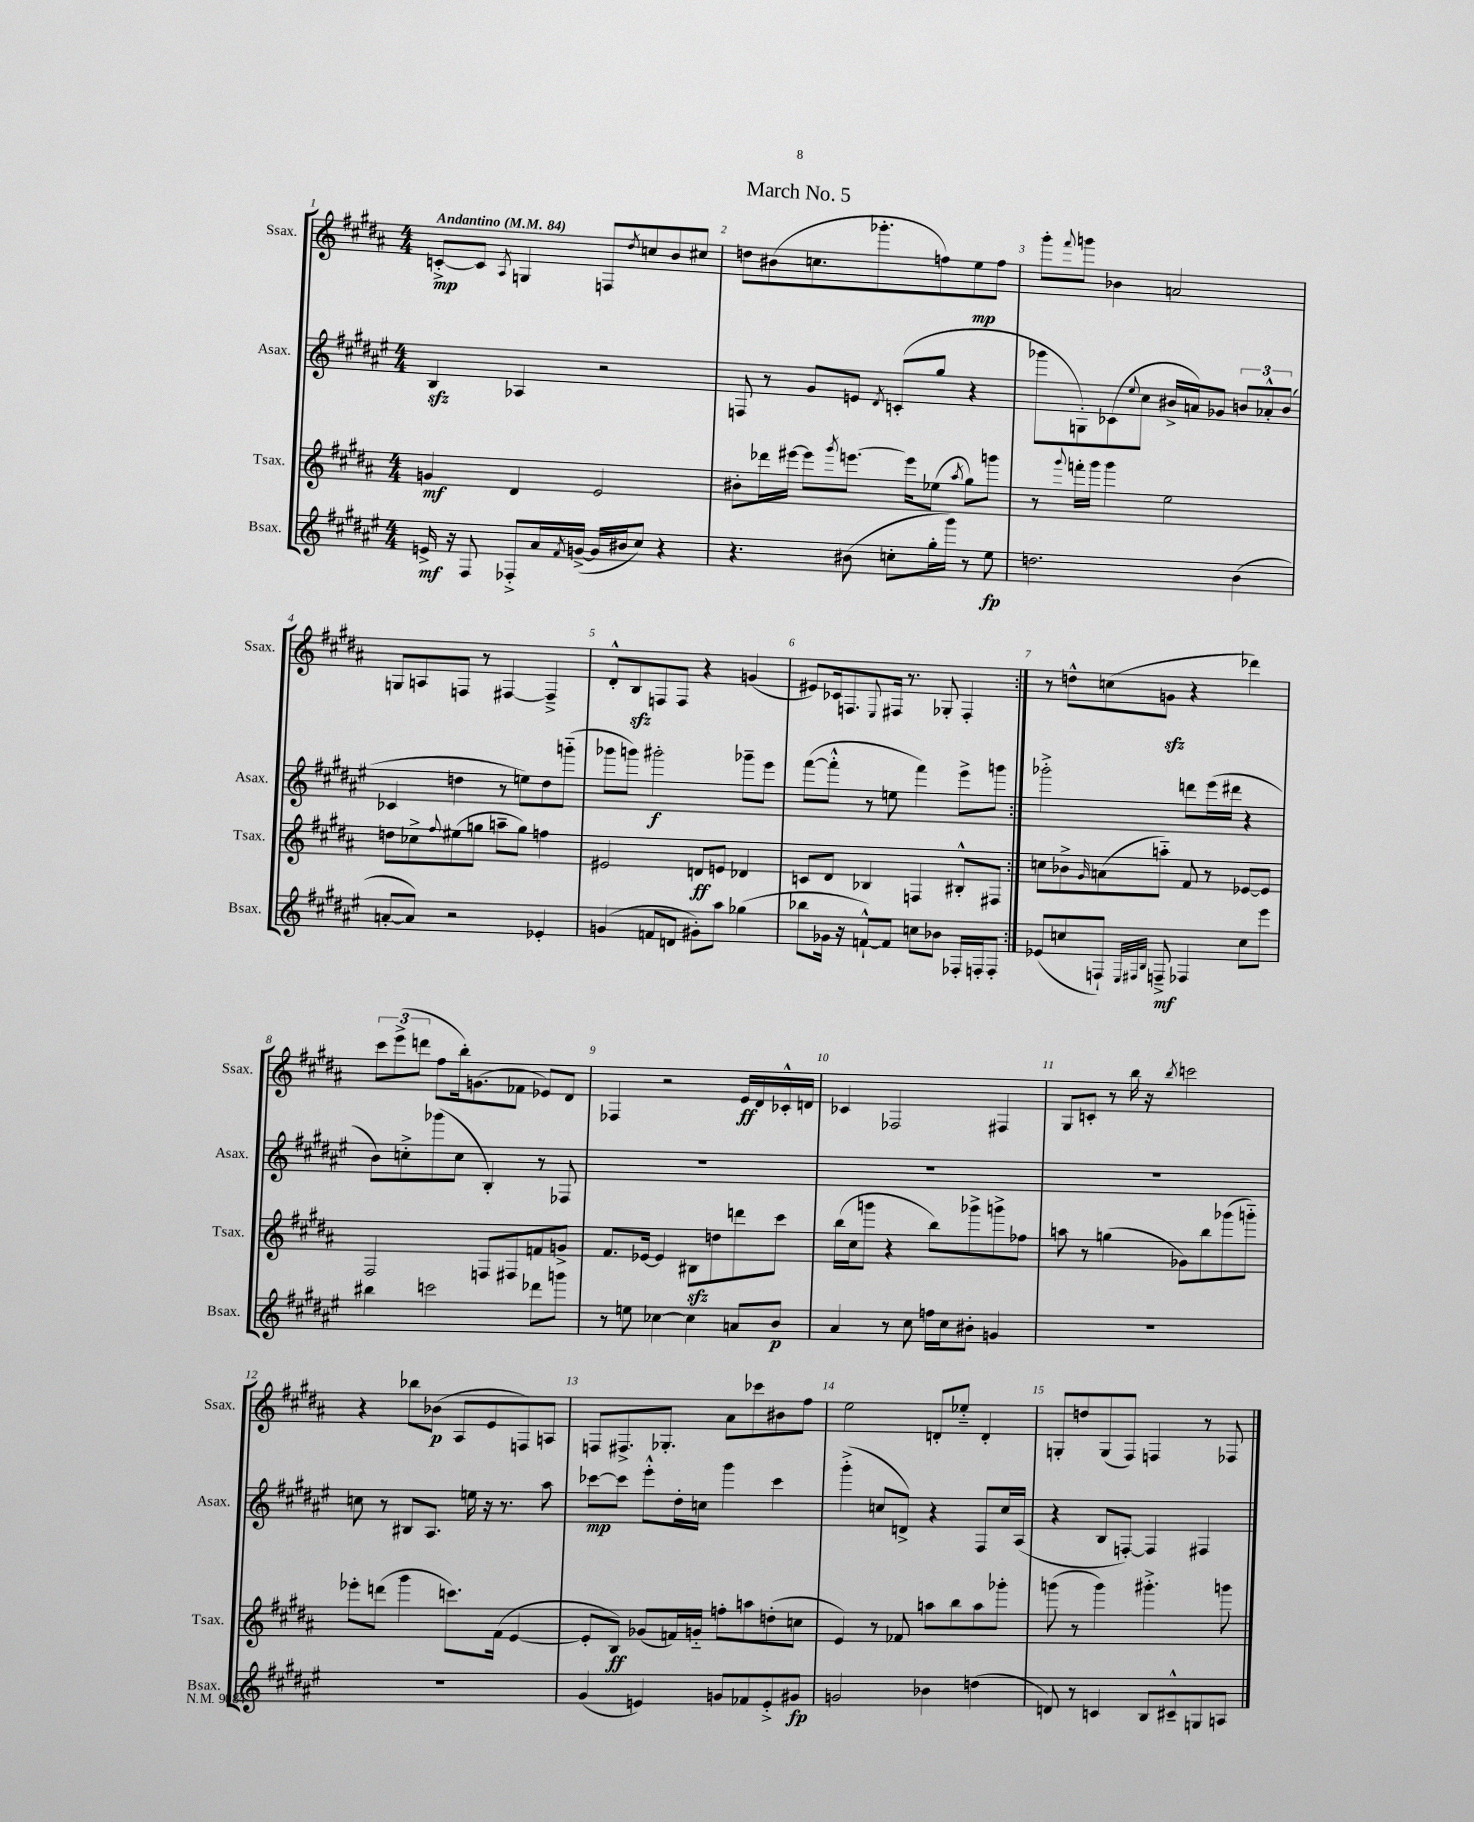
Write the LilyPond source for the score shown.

\header { title = "March No. 5" }
<<
\new StaffGroup <<
\new Staff = "s0" \with { instrumentName = "Ssax." shortInstrumentName = "Ssax." } {
    \clef treble \key b \major \numericTimeSignature \time 4/4 \tempo "Andantino" 4 = 84
    \repeat volta 2 { c'8~-.->\mp c'8 \acciaccatura { ais8 } g4 f8 \acciaccatura { dis''8 } c''8 b'8 cis''8 |
    d''8 bis'8( c''8. ges'''8.-. f''8) e''8\mp f''8 |
    gis'''8-. \appoggiatura { fis'''8 } g'''8 bes'4 a'2 |
    g8 a8 f8 r8 fis4~ fis4---> |
    dis'8-.-^ b8\sfz f8 f8 r4 g'4( |
    eis'8) ces'16 f8. \appoggiatura { e8 } fis16 r8. ges8-. fis4-. | }
    r8 d''8-^ c''8( g'8\sfz r4 des'''4) |
    \tuplet 3/2 { cis'''8 e'''8->( d'''8 } fis''8 b''16-.) g'8.( fes'8 ees'8) dis'8 |
    fes4 r2 e'16\ff dis'16 ces'16-.-^ d'16 |
    ces'4 fes2 fis4 |
    gis8 c'8-. r8 b''16 r16 \acciaccatura { b''8 } c'''2 |
    r4 bes''8 bes'8\p( ais8 e'8 f8) a8 |
    f8 fis8.-> ges8.-. ais'8 ces'''8 bis'8 fis''8 |
    e''2 d'8-. ees''8-_ d'4-. |
    g8-. d''8 g8( fis8) f4 r8 fes8 \bar "|." |
}
\new Staff = "s1" \with { instrumentName = "Asax." shortInstrumentName = "Asax." } {
    \clef treble \key fis \major \numericTimeSignature \time 4/4
    \repeat volta 2 { b4\sfz aes4 r2 |
    f8 r8 gis'8 e'8 \acciaccatura { dis'8 } c'8-.( gis''8 r4 |
    ges'''8 g8-.) ces'8( \appoggiatura { eis''8 } cis''8 bis'16-> a'16) ges'8 \tuplet 3/2 { b'8 aes'8-.-^ b'8( } |
    ces'4 d''4 r8 e''8) d''8 g'''8-_( |
    ges'''8 g'''8) gis'''2-.\f ges'''8-- eis'''8 |
    fis'''8~( fis'''8-.-^ r8 e''8 fis'''4) eis'''8-> g'''8 | }
    ges'''2-.-> d'''8 eis'''16( dis'''16 r4 |
    b'8) c''8-.-> ges'''8( c''8 b4-.) r8 fes8 |
    R1 |
    R1 |
    R1 |
    c''8 r8 bis8 ais8. e''16 r16 r8. ais''8 |
    ces'''8~\mp ces'''8 eis'''8-.-^ dis''16-. c''16 gis'''4 ces'''4 |
    gis'''4-.->( c''8 d'8->) r4 fis8 c''16 ais16( |
    r4 b8 f8~-.) f4 fis4 \bar "|." |
}
\new Staff = "s2" \with { instrumentName = "Tsax." shortInstrumentName = "Tsax." } {
    \clef treble \key b \major \numericTimeSignature \time 4/4
    \repeat volta 2 { g'4\mf dis'4 e'2 |
    bis'8-. des'''16 eis'''16~ eis'''8 \acciaccatura { gis'''8 } e'''8.~ e'''16 ees''8( \acciaccatura { ais''8 } gis''8) g'''8 |
    r8 \appoggiatura { gis'''8 } f'''16-. gis'''16 gis'''4 e''2 |
    d''8 ces''8-> \appoggiatura { fis''8 } eis''8( g''8 a''8-- g''8) f''4 |
    eis'2 d'8\ff e'8 des'4 |
    c'8 dis'8 bes4 f4 bis8-.-^ fis8 | }
    c''8 bes'8-> \grace { gis'16 } a'8( a''8-_) fis'8 r8 ees'8~ ees'8 |
    fis2 f8 fis8 f'8 g'8-> |
    fis'8. ees'16~ ees'4 bis8\sfz d''8 d'''8 cis'''8 |
    b''16( cis''16 g'''8 r4 b''8) ges'''8-> g'''8-> fes''8 |
    a''8 r8 g''4( ges'8) b''8 ges'''8( g'''8-_) |
    ees'''8-. d'''8( gis'''4 c'''8.) fis'16( e'4~ |
    e'8-. b8\ff) ges'8( f'16) g'16-_ f''8-. a''8 d''8-.( c''8 |
    e'4) r8 fes'8 a''8 b''8 a''8 ges'''8-. |
    g'''8( r8 g'''4) gis'''4.-.-> g'''8 \bar "|." |
}
\new Staff = "s3" \with { instrumentName = "Bsax." shortInstrumentName = "Bsax." } {
    \clef treble \key fis \major \numericTimeSignature \time 4/4
    \repeat volta 2 { e'16->\mf r16 fis8 fes8-.-> ais'16 \acciaccatura { fis'8 } g'16~->( g'16 bis'16 cis''8) r4 |
    r4. bis'8( c''8-. gis''16-. gis'''16) r8 eis''8\fp |
    d''2. b'4( |
    a'8~-. a'8) r2 ees'4-. |
    g'4( f'8 d'8 gis'8-.) ais''8 ges''4( |
    bes''8 ges'16 r16 f'8~-!-^) f'8 c''8 bes'8 fes16-. f16-. f8-. | }
    ees'8( c''8 f8-!) \grace { eis32 fis32 b32 } f8--->\mf fes4 c''8 eis'''8 |
    bis''4 c'''2 des'''8 g'''8 |
    r8 e''8 ces''4~ ces''4 a'8 b'8\p |
    ais'4 r8 cis''8 f''16 cis''16 bis'8-. g'4 |
    R1 |
    R1 |
    gis'4( e'4) g'8 fes'8 e'8-.-> gis'8\fp |
    g'2 bes'4 d''4( |
    d'8) r8 c'4 b8 cis'8---^ g8 a8 \bar "|." |
}
>>
>>
\layout { \context { \Score \override BarNumber.break-visibility = ##(#f #t #t) barNumberVisibility = #all-bar-numbers-visible } }
